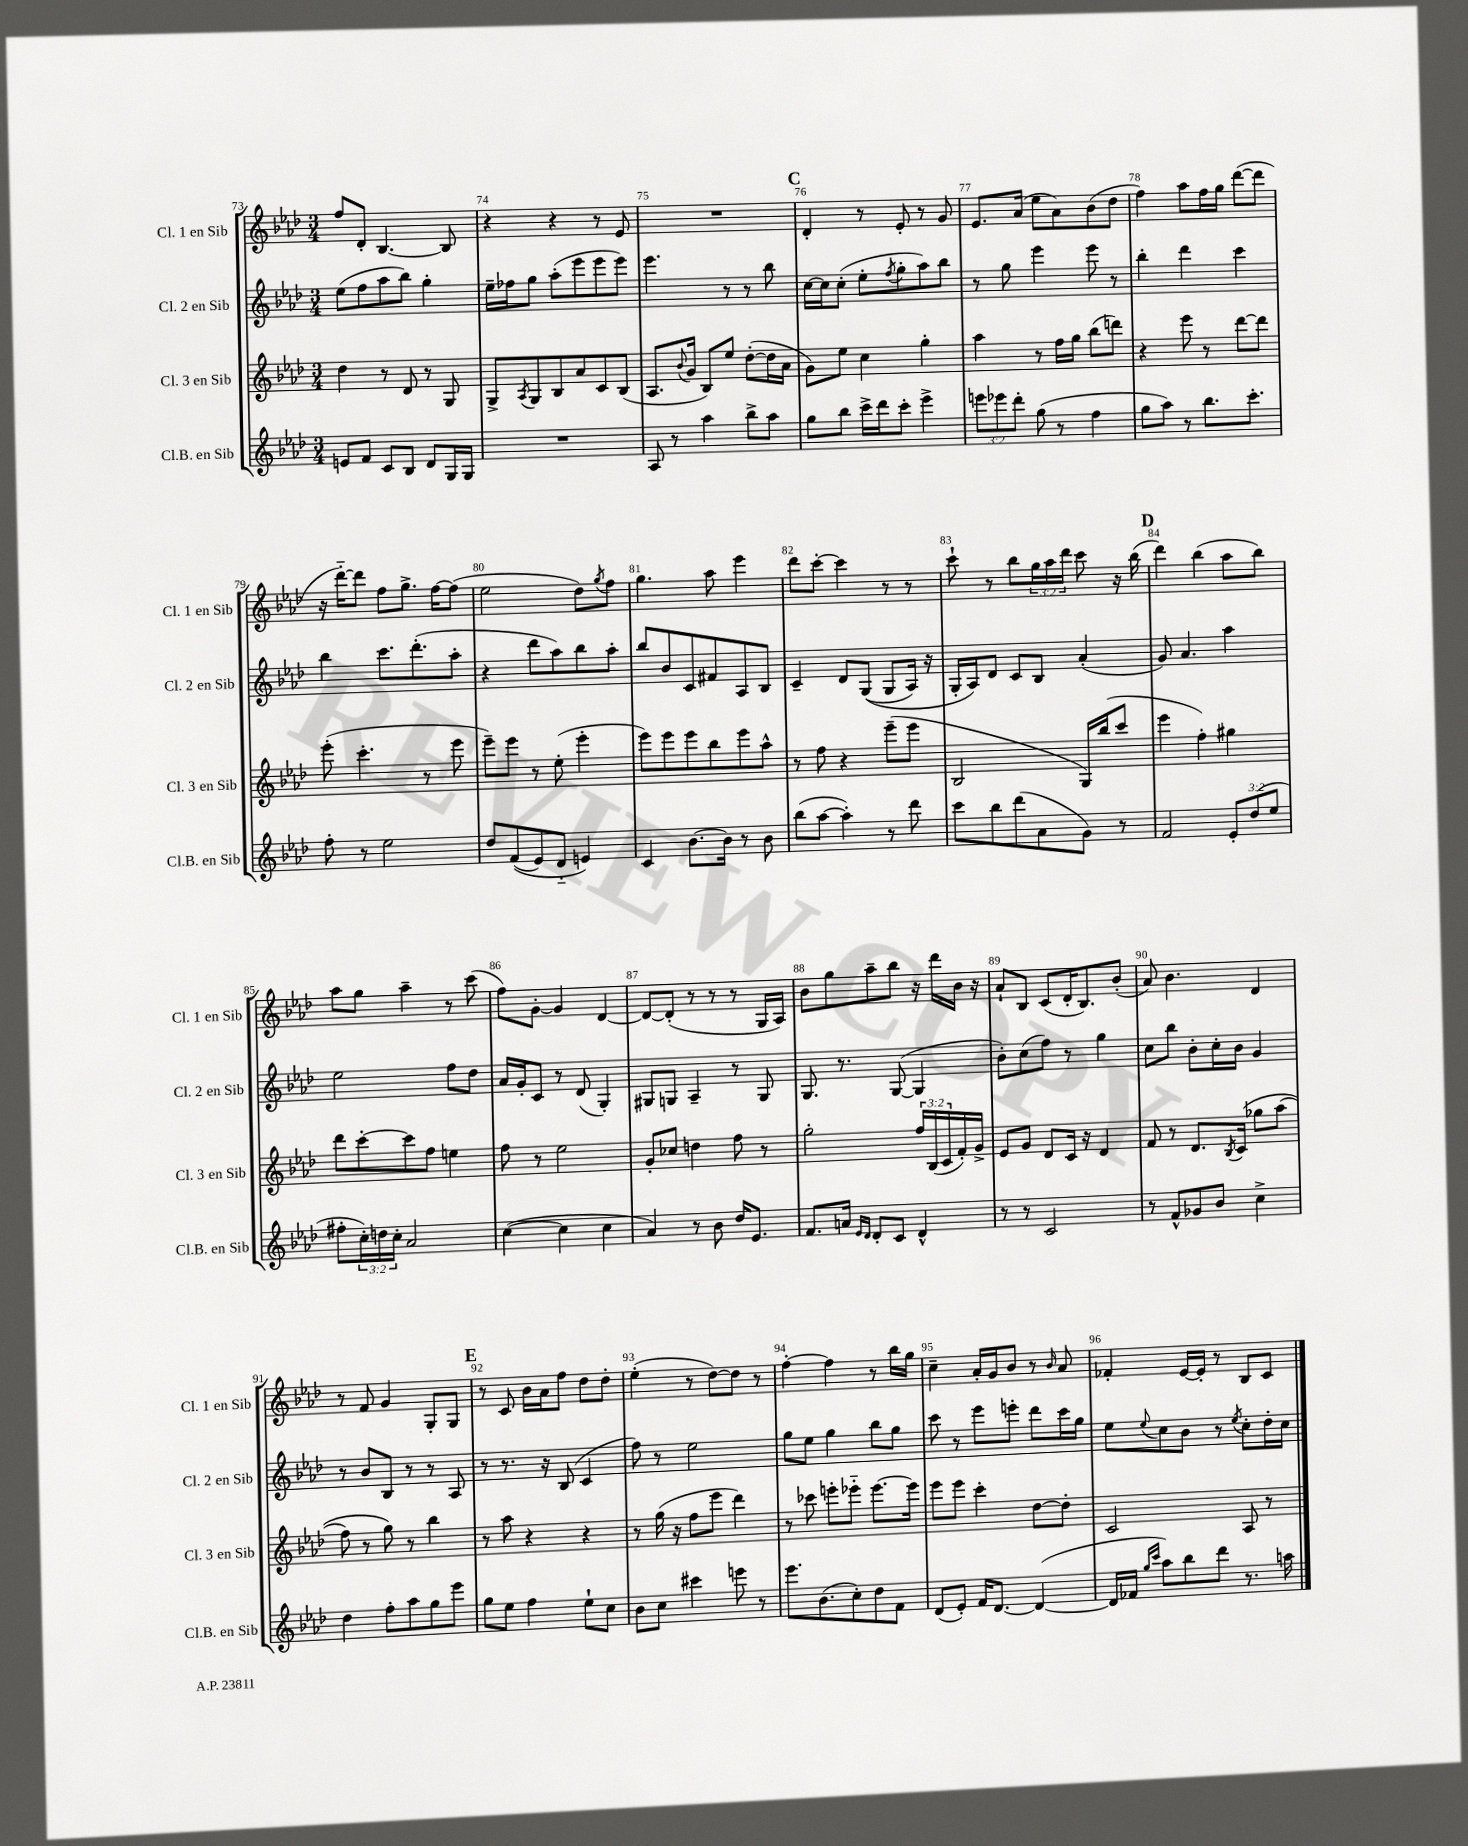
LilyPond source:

<<
\new StaffGroup <<
\new Staff = "s0" \with { instrumentName = "Cl. 1 en Sib" shortInstrumentName = "Cl. 1 en Sib" } {
    \clef treble \key aes \major \numericTimeSignature \time 3/4 \override Staff.TupletNumber.text = #tuplet-number::calc-fraction-text
    f''8 des'8-. bes4.~ bes8 |
    r4 r4 r8 ees'8 |
    R2. |
    \mark \markup { \bold "C" } des'4-. r8 ees'8-. r8 g'8 |
    ees'8. aes'16( ees''8 aes'8) bes'8( des''8 |
    f''4) aes''8 f''16 g''16 des'''8~( des'''8 |
    r16 des'''16~-_) des'''8 f''8 g''8.-> f''16~ f''8( |
    ees''2 des''8) \acciaccatura { g''8 } f''8 |
    g''4. aes''8 ees'''4 |
    des'''8 c'''8~-. c'''4 r8 r8 |
    c'''8-! r8 bes''8 \tuplet 3/2 { g''16 aes''16 des'''16 } c'''8 r16 bes''16( |
    \mark \markup { \bold "D" } des'''4) bes''4( aes''8 bes''8) |
    aes''8 g''8 aes''4-- r8 c'''8( |
    f''8) g'8~-. g'4 des'4~ |
    des'8~ des'8-.( r8 r8 r8 g16 aes16) |
    bes'8 g''8 aes''8-- bes''8 r16 des'''16 bes'16 r16 |
    aes'8-! bes8 c'8( des'16-. bes8.) bes'8-.( |
    aes'8) bes'4. des'4 |
    r8 f'8 g'4 g8-. g8 |
    \mark \markup { \bold "E" } r8 c'8 bes'16 aes'16 f''8 des''8 des''8-. |
    ees''4-.( r8 des''8~) des''8 r8 |
    f''4~-. f''4 r8 bes''16 g''16 |
    c''4-- aes'16-. g'16 bes'8 r8 \grace { bes'16 } aes'8 |
    fes'4-. ees'16~ ees'16-. r8 bes8 c'8 \bar "|." |
}
\new Staff = "s1" \with { instrumentName = "Cl. 2 en Sib" shortInstrumentName = "Cl. 2 en Sib" } {
    \clef treble \key aes \major \numericTimeSignature \time 3/4
    ees''8( f''8 aes''8 bes''8) g''4-. |
    ees''16-- fes''16 g''8 aes''8-.( ees'''8 ees'''8 ees'''8) |
    ees'''4. r8 r8 bes''8 |
    \mark \markup { \bold "C" } c''16~ c''16 c''8-.( ees''8-. \acciaccatura { f''8 } g''8-. aes''8) bes''8 |
    r8 g''8 ees'''4 ees'''8 r8 |
    bes''4-. des'''4 c'''4 |
    bes''4 c'''8. des'''8.-.( aes''8-. |
    r4 des'''8 aes''8) bes''8 aes''8-. |
    bes''8 bes'8 c'8 fis'8 aes8 bes8 |
    c'4-- des'8 g8(\( g8 aes16) r16 |
    g16-. aes16\) des'8 c'8 bes8 aes'4-.( |
    \mark \markup { \bold "D" } g'8) aes'4. aes''4 |
    ees''2 f''8 des''8 |
    aes'16 g'16-. c'8 r8 des'8( g4-.) |
    gis8 g8 aes4-- r8 g8 |
    g8. r8. g8~( g4 |
    bes'8-.) c''8( f''8) r8 g''4 |
    c''8 bes''8 bes'8-. c''16-. bes'16 g'4 |
    r8 bes'8 bes8 r8 r8 aes8 |
    \mark \markup { \bold "E" } r8 r8. r16 bes8( c'4 |
    f''8) r8 ees''2 |
    g''8 ees''8 g''4 bes''8 g''8 |
    c'''8 r8 ees'''8 e'''8-. des'''8 c'''16 g''16 |
    ees''8 \appoggiatura { ees''8 } c''8 bes'8 r8 \acciaccatura { ees''8 } c''8-. des''16-. c''16 \bar "|." |
}
\new Staff = "s2" \with { instrumentName = "Cl. 3 en Sib" shortInstrumentName = "Cl. 3 en Sib" } {
    \clef treble \key aes \major \numericTimeSignature \time 3/4 \override Staff.TupletNumber.text = #tuplet-number::calc-fraction-text
    des''4 r8 des'8 r8 g8 |
    g8-> \acciaccatura { aes8 } g8 bes8 aes'8 c'8 bes8( |
    aes8. \appoggiatura { bes'8 } g'16 bes8) ees''8 des''8~-.( des''16 aes'16 |
    \mark \markup { \bold "C" } g'8) ees''8 c''4 g''4-. |
    aes''4 r8 f''16 g''16 bes''8( d'''8) |
    r4 ees'''8 r8 des'''8~ des'''8 |
    ees'''8-.( c'''4.-. r8 ees'''8 |
    ees'''8--) ees'''8 r8 ees''8-.( ees'''4-. |
    ees'''8) ees'''8 ees'''8 bes''8 ees'''8 aes''8-^ |
    r8 f''8 r4 ees'''8--( ees'''8 |
    bes2 g16) bes''16( c'''8 |
    \mark \markup { \bold "D" } ees'''4 f''4-.) gis''4 |
    des'''8 c'''8~-. c'''8 f''8 e''4 |
    f''8 r8 ees''2 |
    g'8-. ces''8 d''4 f''8 r8 |
    g''2-. \tuplet 3/2 { f''16 bes16( c'16 } f'16-.) g'16-> |
    ees'8 g'8 des'8 c'16 r16 des'4 |
    f'8 r8 des'8. \acciaccatura { bes8 } c'16\( ges''8 aes''8( |
    f''8) r8 g''8\) r8 bes''4 |
    \mark \markup { \bold "E" } r8 aes''8 r4 r4 |
    r8 g''16( r16 f''8 ees'''8 des'''4) |
    r8 ces'''8 e'''8-. ees'''8-_ ees'''8.~ ees'''16 |
    ees'''8 ees'''8 c'''4-. des''8~ des''8-. |
    c'2 aes8 r8 \bar "|." |
}
\new Staff = "s3" \with { instrumentName = "Cl.B. en Sib" shortInstrumentName = "Cl.B. en Sib" } {
    \clef treble \key aes \major \numericTimeSignature \time 3/4 \override Staff.TupletNumber.text = #tuplet-number::calc-fraction-text
    e'8 f'8 c'8 bes8 des'8 g16 g16 |
    R2. |
    aes8 r8 aes''4 bes''8-> aes''8 |
    \mark \markup { \bold "C" } g''8 bes''8 c'''16-> des'''16 c'''8-. ees'''4-> |
    \tuplet 3/2 { e'''8 ees'''8 des'''8-. } g''8( r8 f''4 |
    g''8 aes''8) r8 bes''8. c'''8.-. |
    f''8-. r8 ees''2 |
    des''8 f'8(\( ees'8) des'8-_ e'4\) |
    c'4 bes'8.~ bes'16 r8 bes'8 |
    bes''8( aes''8~ aes''4-.) r8 des'''8 |
    c'''8 bes''8 des'''8( aes'8 g'8) r8 |
    \mark \markup { \bold "D" } f'2 \tuplet 3/2 { ees'8-. des''8( ees''8 } |
    fis''8-. \tuplet 3/2 { c''16-.) d''16 c''16-. } aes'2 |
    c''4~( c''4 c''4 |
    aes'4) r8 bes'8 des''16 ees'8. |
    f'8. a'16 \grace { ees'16 des'16 } des'8-. c'8 des'4-^ |
    r8 r8 c'2 |
    r8 f'8-^ ges'8 bes'8 c''4-> |
    des''4 f''8-. aes''8 g''8 ees'''8 |
    \mark \markup { \bold "E" } g''8 ees''8 f''4 ees''8-! c''8 |
    bes'8 c''8 cis'''4 e'''8 r8 |
    ees'''8. bes'8.( c''8-.) des''8 f'8 |
    des'8( ees'8-.) f'16 des'8.~ des'4~( |
    des'16 fes'16 \grace { g''16 c'''16 } aes''8) bes''8 des'''8 r8. a''16 \bar "|." |
}
>>
>>
\layout { \context { \Score currentBarNumber = #73 \override BarNumber.break-visibility = ##(#f #t #t) barNumberVisibility = #all-bar-numbers-visible } }
